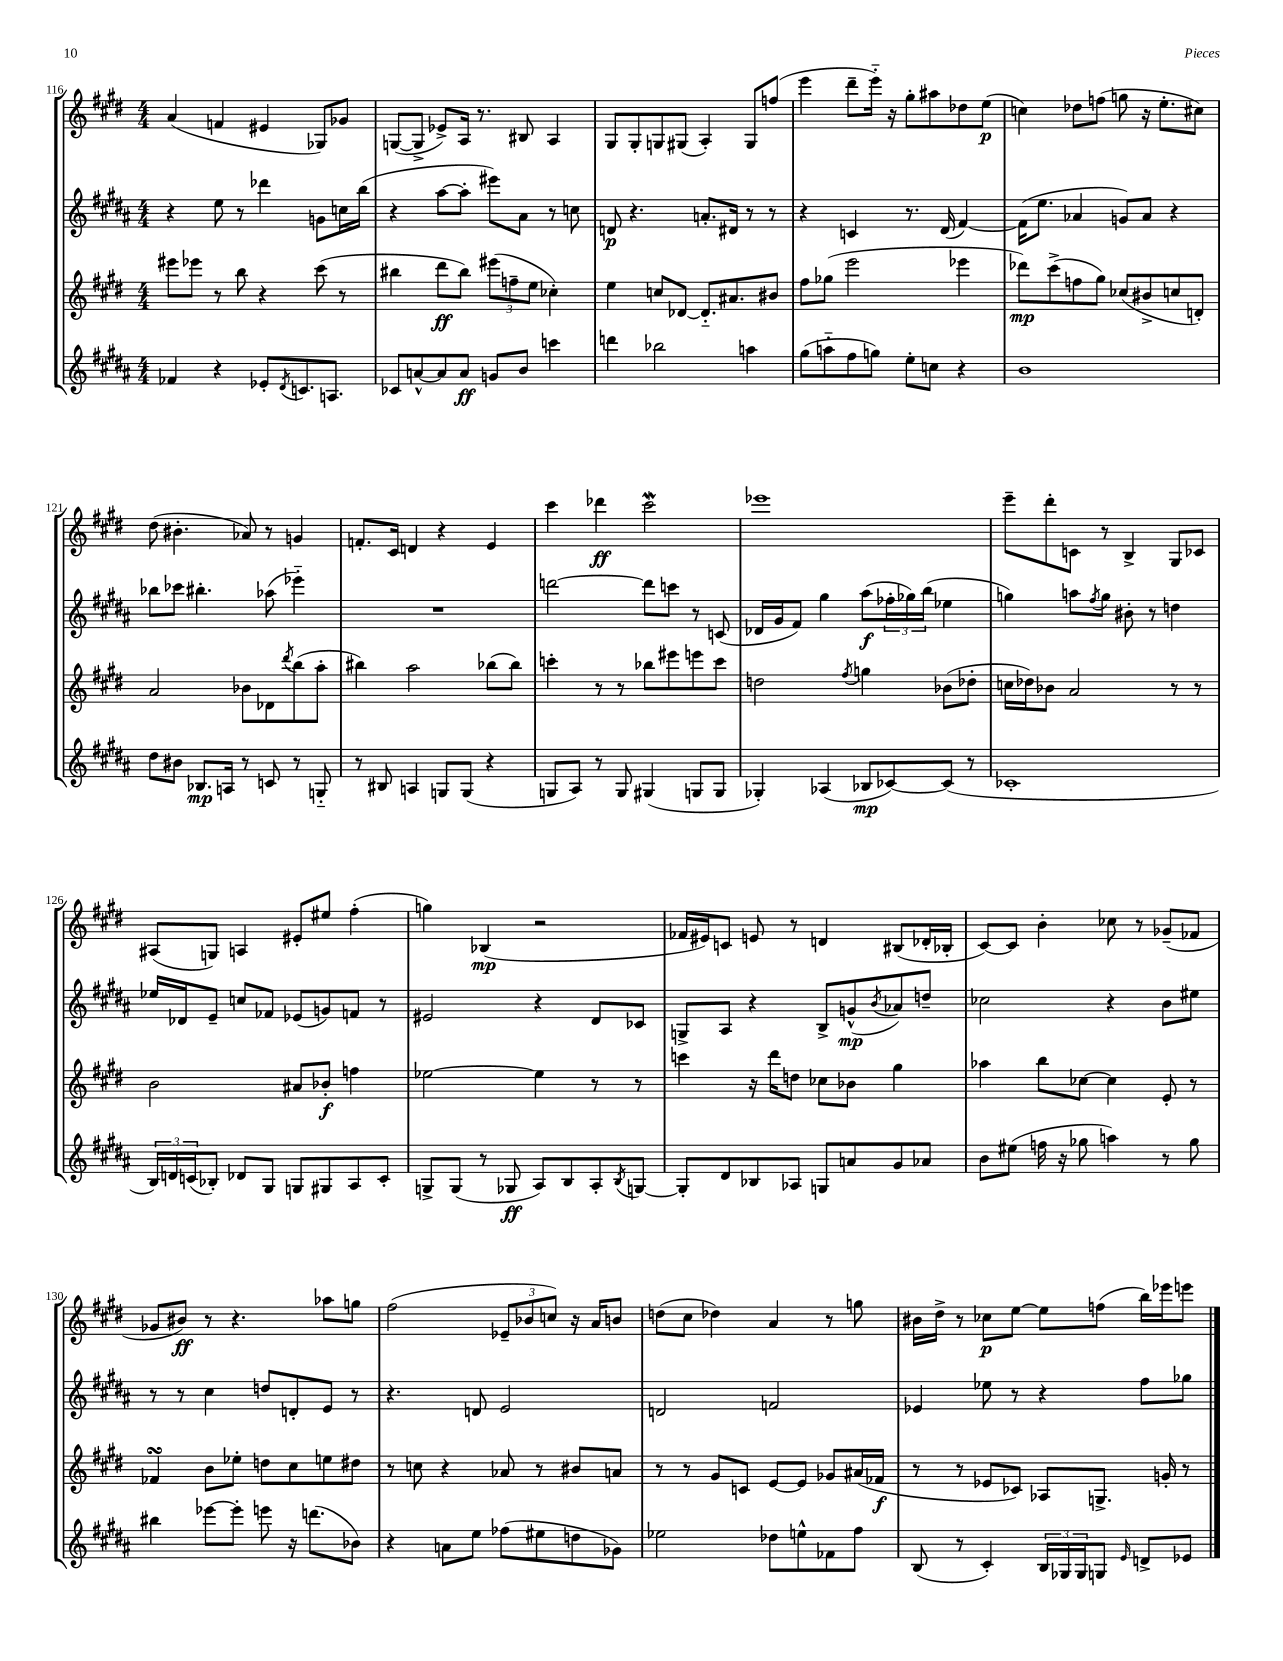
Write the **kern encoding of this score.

**kern	**kern	**kern	**kern
*staff4	*staff3	*staff2	*staff1
*clefG2	*clefG2	*clefG2	*clefG2
*k[f#c#g#d#a#]	*k[f#c#g#d#]	*k[f#c#g#d#a#]	*k[f#c#g#d#]
*M4/4	*M4/4	*M4/4	*M4/4
4f-	8eee#	4r	(4a
.	8eee-	.	.
4r	8r	8ee	4f
.	8bb	8r	.
8e-'	4r	4ddd-	4e#
8qd#	.	.	.
8.c	.	.	.
.	(8ccc#	8g	8G-)
8.A	.	.	.
.	8r	16cc	8g-
.	.	(16bb	.
=	=	=	=
8c-	4bb#	4r	([8G
[8a^^	.	.	8G^]
8a]	8ddd#	[8aa#	8e-^)
8a	8bb#)	8aa#']	16A
.	.	.	8.r
8g	(12eee#	8eee#)	.
.	12ff~	.	.
8b	.	8a#	8B#
.	12ee	.	.
4ccc	4cc-')	8r	4A
.	.	8cc	.
=	=	=	=
4ddd	4ee	8d	8G#
.	.	4.r	8G#'
2bb-	8cc	.	8G
.	[8d-	.	(8G#
.	8.d-'~]	8.a'	4A')
.	8.a#	16d#	.
4aa	.	8r	8G#
.	8b#	8r	(8ff
=	=	=	=
(8gg#	8ff#	4r	4eee
8aa'~	(8gg-	.	.
8ff#	2eee	4c	8ddd#~
8gg)	.	.	16eee'~)
.	.	.	16r
8ee'	.	8.r	8gg#'
8cc	.	.	8aa#
.	.	(16d#	.
4r	4eee-	[4f#)	8dd-
.	.	.	(8ee
=	=	=	=
1b	8ddd-)	(16f#]	4cc)
.	.	8.ee	.
.	(8ccc#^	.	.
.	8ff	4a-	8dd-
.	8gg#)	.	(8ff
.	(8cc-	8g)	8gg
.	8b#^	8a-	16r
.	.	.	8.ee'
.	8cc	4r	.
.	8d')	.	8cc#)
=	=	=	=
8dd#	2a	8bb-	(8dd#
8b#	.	8ccc-	4.b#'
8.B-	.	4.bb#'	.
16A	.	.	.
8r	8b-	.	8a-)
8c	8d-	(8aa-	8r
.	8qddd#	.	.
8r	(8bb	4eee-'~)	4g
8G'~	8aa'	.	.
=	=	=	=
8r	4bb#)	1r	8.f'
8B#	.	.	.
.	.	.	16c#
4A	2aa	.	4d
8G	.	.	4r
(8G	.	.	.
4r	(8bb-	.	4e
.	8bb-)	.	.
=	=	=	=
8G	4ccc'	[2ddd	4ccc#
8A#)	.	.	.
8r	8r	.	4ddd-
8G	8r	.	.
(4G#	8bb-	8ddd]	2ccc#
.	8eee#	8ccc	.
8G	8eee	8r	.
8G	8ccc	(8c	.
=	=	=	=
4G-')	2dd	16d-	1eee-
.	.	16g#	.
.	.	8f#)	.
(4A-	.	4gg#	.
.	8qff#	.	.
8B-	4gg	(8aa#	.
[8c-)	.	24ff-'	.
.	.	24gg-)	.
.	.	(24bb	.
(8c-]	(8b-	4ee-	.
8r	8dd-'	.	.
=	=	=	=
1c-'	16cc	4gg)	8eee~
.	16dd-)	.	.
.	8b-	.	8ddd#'
.	2a	8aa	8c
.	.	8qff#	.
.	.	8gg	8r
.	.	8b#'	4B^
.	.	8r	.
.	8r	4dd	8G#
.	8r	.	8c-
=	=	=	=
24B)	2b	16ee-	(8A#
24d	.	.	.
.	.	16d-	.
(24c	.	.	.
8B-')	.	8e~	8G)
8d-	.	8cc	4A
8G#	.	8f-	.
8G	8a#	(8e-	8e#'
8G#	8b-'	8g)	8ee#
8A#	4ff	8f	(4ff#'
8c'	.	8r	.
=	=	=	=
8G^	[2ee-	2e#	4gg)
(8G	.	.	.
8r	.	.	(4B-
8G-	.	.	.
8A#)	4ee-]	4r	2r
8B	.	.	.
8A#'	8r	8d#	.
8qB	.	.	.
[8G	8r	8c-	.
=	=	=	=
8G']	4ccc	8G^	16f-
.	.	.	16e#)
8d#	.	8A#	8c
8B-	16r	4r	8e
.	16ddd#	.	.
8A-	8dd	.	8r
8G	8cc-	8B^	4d
8a	8b-	(8g^^	.
.	.	8qb	.
8g#	4gg#	8a-)	(8B#
8a-	.	8dd~	16d-'
.	.	.	16B-'
=	=	=	=
8b	4aa-	2cc-	[8c#)
(8ee#	.	.	8c#]
16ff	8bb	.	4b'
16r	.	.	.
8gg-	[8cc-	.	.
4aa)	4cc-]	4r	8cc-
.	.	.	8r
8r	8e'	8b	(8g-~
8gg-	8r	8ee#	8f-
=	=	=	=
4bb#	4f-	8r	8g-
.	.	8r	8b#)
[8eee-	8b	4cc#	8r
8eee-']	8ee-'	.	4.r
8eee	8dd	8dd	.
16r	8cc#	8d'	.
(8.ddd	.	.	.
.	8ee	8e	8aa-
8b-)	8dd#	8r	8gg
=	=	=	=
4r	8r	4.r	(2ff#
.	8cc	.	.
8a	4r	.	.
8ee	.	8d	.
(8ff-	8a-	2e	12e-~
.	.	.	12b-
8ee#	8r	.	.
.	.	.	12cc)
8dd	8b#	.	16r
.	.	.	16a
8g-)	8a	.	8b
=	=	=	=
2ee-	8r	2d	(8dd
.	8r	.	8cc#
.	8g#	.	4dd-)
.	8c	.	.
8dd-	[8e	2f	4a
8ee^^	8e]	.	.
8f-	8g-	.	8r
8ff#	(16a#	.	8gg
.	16f-	.	.
=	=	=	=
(8B	8r	4e-	16b#
.	.	.	16dd#^
8r	8r	.	8r
4c#')	8e-	8ee-	8cc-
.	8c-)	8r	[8ee
24B	8A-	4r	8ee]
24G-	.	.	.
24G-	.	.	.
8G	8.G^	.	(8ff
16qqe	.	.	.
8d^	.	8ff#	16bb)
.	16g'	.	16eee-
8e-	8r	8gg-	8eee
==	==	==	==
*-	*-	*-	*-
